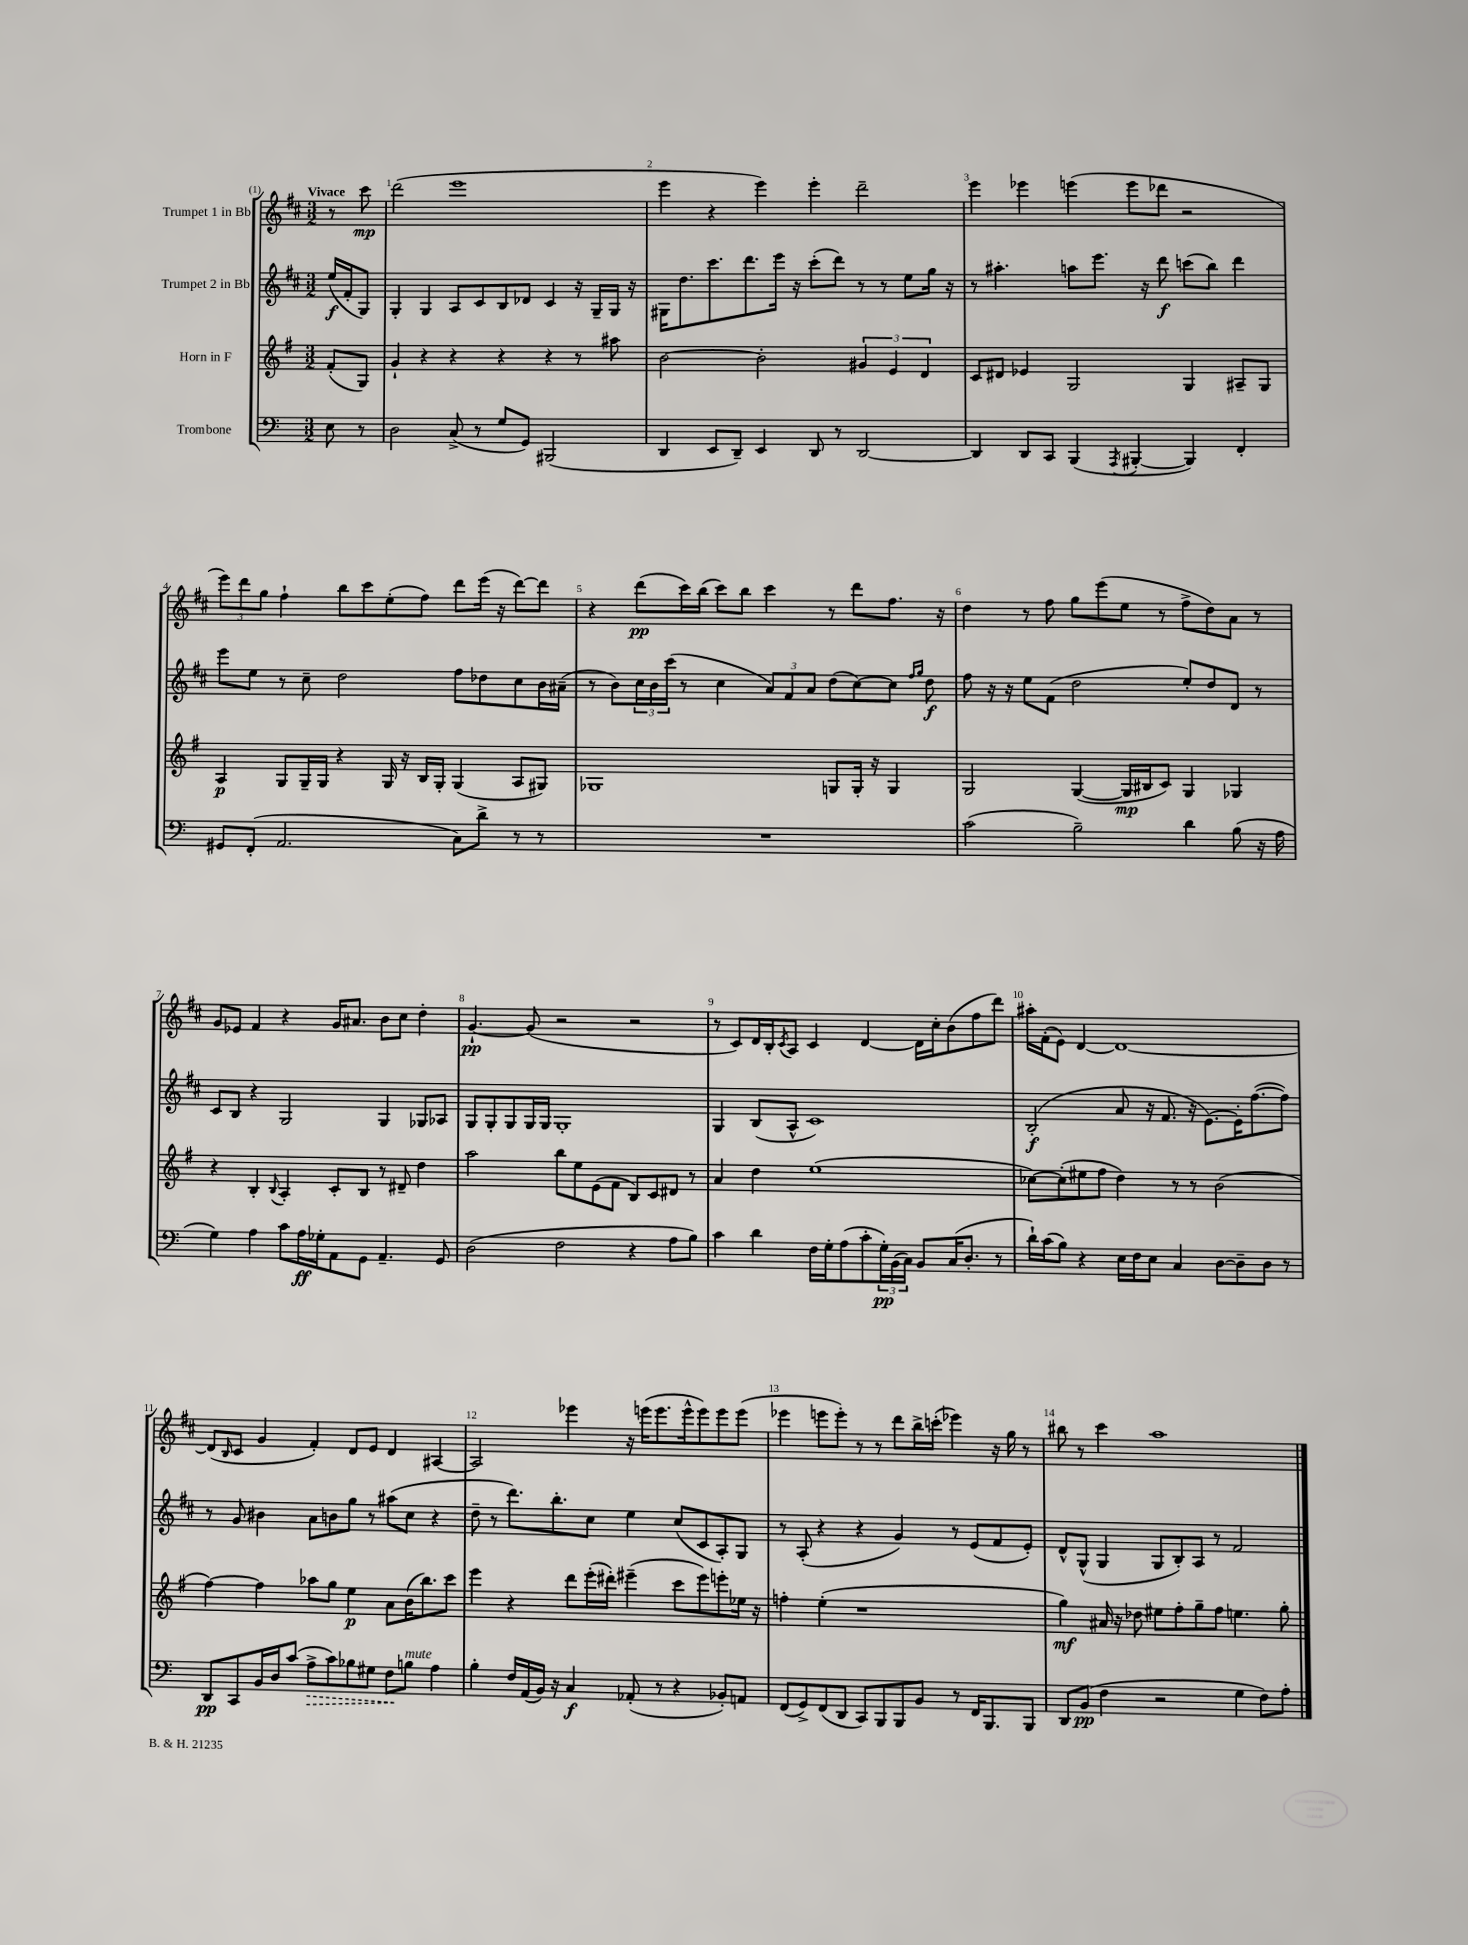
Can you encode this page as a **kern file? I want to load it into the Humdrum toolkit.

**kern	**dynam	**kern	**dynam	**kern	**dynam	**kern	**dynam
*part4	*part4	*part3	*part3	*part2	*part2	*part1	*part1
*staff4	*staff4	*staff3	*staff3	*staff2	*staff2	*staff1	*staff1
*I"Trombone	*	*I"Horn in F	*	*I"Trumpet 2 in Bb	*	*I"Trumpet 1 in Bb	*
*clefF4	*	*clefG2	*	*clefG2	*	*clefG2	*
*k[]	*	*k[f#]	*	*k[f#c#]	*	*k[f#c#]	*
*M3/2	*	*M3/2	*	*M3/2	*	*M3/2	*
=	=	=	=	=	=	=	=
!	!	!	!	!	!	!LO:TX:a:B:t=Vivace	!
8E\	.	(8f#'/L	.	(16ee/LL	f	8r	.
.	.	.	.	16f#'/J	.	.	.
8r	.	8G/J)	.	8G/J)	.	8ccc#\	mp
=1	=1	=1	=1	=1	=1	=1	=1
2D\	.	4g`/	.	4G'/	.	(2ddd\	.
.	.	4r	.	4G/	.	.	.
(8C^/	.	4r	.	8A/L	.	1eee	.
8r	.	.	.	8c#/	.	.	.
8G/L	.	4r	.	8B/	.	.	.
8GG/J)	.	.	.	8d-X/J	.	.	.
(2BBB#X/	.	4r	.	4c#/	.	.	.
.	.	8r	.	16r	.	.	.
.	.	.	.	16G~/LL	.	.	.
.	.	8aa#X\	.	16G/JJ	.	.	.
.	.	.	.	16r	.	.	.
=2	=2	=2	=2	=2	=2	=2	=2
4DD/	.	[2b\	.	16G#X\KL	.	4eee\	.
.	.	.	.	8.dd\	.	.	.
8EE/L	.	.	.	8.ccc#\	.	4r	.
8DD~/J)	.	.	.	.	.	.	.
.	.	.	.	8.ddd\	.	.	.
4EE/	.	2b'\]	.	.	.	4eee\)	.
.	.	.	.	16eee\Jk	.	.	.
.	.	.	.	16r	.	.	.
8DD/	.	.	.	(8ccc#'\L	.	4eee'\	.
8r	.	.	.	8ddd\J)	.	.	.
[2DD/	.	6g#X/	.	8r	.	2ddd~\	.
.	.	.	.	8r	.	.	.
.	.	6e/	.	.	.	.	.
.	.	.	.	8ee\L	.	.	.
.	.	6d/	.	.	.	.	.
.	.	.	.	16gg\Jk	.	.	.
.	.	.	.	16r	.	.	.
=3	=3	=3	=3	=3	=3	=3	=3
4DD/]	.	8c/L	.	8r	.	4eee\	.
.	.	8d#X/J	.	4.aa#X'\	.	.	.
8DD/L	.	4e-X/	.	.	.	4eee-X\	.
8CC/J	.	.	.	.	.	.	.
(4BBB/	.	2G/	.	8aan\L	.	(4eeen\	.
.	.	.	.	8.eee\J	.	.	.
8qAAA/	.	.	.	.	.	.	.
[4BBB#X'/	.	.	.	.	.	8eee\L	.
.	.	.	.	16r	.	.	.
.	.	.	.	8ddd\	f	8ddd-X\J	.
4BBB#/])	.	4G/	.	(8cccn\L	.	2r	.
.	.	.	.	8bb\J)	.	.	.
4FF'/	.	8A#X~/L	.	4ddd\	.	.	.
.	.	8G/J	.	.	.	.	.
!!LO:LB:g=z
=4	=4	=4	=4	=4	=4	=4	=4
8GG#X/L	.	4A/	p	8eee\L	.	12eee\L)	.
.	.	.	.	.	.	12ddd\	.
(8FF'/J	.	.	.	8ee\J	.	.	.
.	.	.	.	.	.	12gg\J	.
2.AA/	.	8G/L	.	8r	.	4ff#`\	.
.	.	16G~/L	.	8cc#~\	.	.	.
.	.	16G/JJ	.	.	.	.	.
.	.	4r	.	2dd\	.	8bb\L	.
.	.	.	.	.	.	8ccc#\	.
.	.	16G/	.	.	.	(8ee'\	.
.	.	16r	.	.	.	.	.
.	.	16B/LL	.	.	.	8ff#\J)	.
.	.	16G'/JJ	.	.	.	.	.
8C\L)	.	(4G/	.	8ff#\L	.	8ddd\L	.
8d^\J	.	.	.	8dd-X\	.	(16eee\Jk	.
.	.	.	.	.	.	16r	.
8r	.	8A/L	.	8cc#\	.	[8ddd\L)	.
8r	.	8G#X/J)	.	16b\L	.	8ddd\J]	.
.	.	.	.	(16a#X~\JJ	.	.	.
=5	=5	=5	=5	=5	=5	=5	=5
1.r	.	1G-X	.	8r	.	4r	.
.	.	.	.	8b\L)	.	.	.
.	.	.	.	24cc#\L	.	(8ddd\L	pp
.	.	.	.	24b\	.	.	.
.	.	.	.	(24ccc#\JJ	.	.	.
.	.	.	.	8r	.	16ccc#\L)	.
.	.	.	.	.	.	(16bb\JJ	.
.	.	.	.	4cc#\	.	8ccc#\L)	.
.	.	.	.	.	.	8bb\J	.
.	.	.	.	12a/L)	.	4ccc#\	.
.	.	.	.	12f#/	.	.	.
.	.	.	.	12a/J	.	.	.
.	.	8Gn/L	.	(8dd\L	.	8r	.
.	.	16G'/Jk	.	[8cc#\)	.	8ddd\L	.
.	.	16r	.	.	.	.	.
.	.	4G/	.	8cc#\J]	.	8.ff#\J	.
.	.	.	.	16qqff#/LL	.	.	.
.	.	.	.	16qqgg/JJ	.	.	.
.	.	.	.	8dd\	f	.	.
.	.	.	.	.	.	16r	.
=6	=6	=6	=6	=6	=6	=6	=6
(2c\	.	2G/	.	8ff#\	.	4dd\	.
.	.	.	.	16r	.	.	.
.	.	.	.	16r	.	.	.
.	.	.	.	8ee\L	.	8r	.
.	.	.	.	(8f#\J	.	8ff#\	.
2B~\)	.	([4G/	.	2dd\	.	8gg\L	.
.	.	.	.	.	.	(8eee\	.
.	.	16G/LL]	mp	.	.	8ee\J	.
.	.	16B#X/J	.	.	.	.	.
.	.	8c/J)	.	.	.	8r	.
4d\	.	4G/	.	8ee'/L)	.	8ff#^\L	.
.	.	.	.	8dd/	.	8dd\)	.
(8B\	.	4G-X/	.	8d/J	.	8a\J	.
16r	.	.	.	8r	.	8r	.
16A\	.	.	.	.	.	.	.
!!LO:LB:g=z
=7	=7	=7	=7	=7	=7	=7	=7
4G\)	.	4r	.	8c#/L	.	8g/L	.
.	.	.	.	8B/J	.	8e-X/J	.
4A\	.	4B'/	.	4r	.	4f#/	.
.	.	8qqB/	.	.	.	.	.
8c\L	.	4A'/	.	2G/	.	4r	.
16A\L	ff	.	.	.	.	.	.
16G-X'\J	.	.	.	.	.	.	.
8AA\	.	8c'/L	.	.	.	16g/KL	.
.	.	.	.	.	.	8.a#X/J	.
8GG\J	.	8B/J	.	.	.	.	.
4.AA~/	.	8r	.	4G/	.	8b\L	.
.	.	8d#X~/	.	.	.	8cc#\J	.
.	.	4dd\	.	8G-X/L	.	4dd'\	.
8GG/	.	.	.	8A-X/J	.	.	.
=8	=8	=8	=8	=8	=8	=8	=8
(2D\	.	2aa\	.	8G/L	.	[4.g`/	pp
.	.	.	.	8G'/	.	.	.
.	.	.	.	8G/	.	.	.
.	.	.	.	16G/L	.	(8g/]	.
.	.	.	.	16G/JJ	.	.	.
2F\	.	8bb\L	.	1G'	.	2r	.
.	.	8ee\	.	.	.	.	.
.	.	(8e\	.	.	.	.	.
.	.	8f#\J	.	.	.	.	.
4r	.	8B/L)	.	.	.	2r	.
.	.	8c/	.	.	.	.	.
8A\L	.	8d#X/J	.	.	.	.	.
8B\J)	.	8r	.	.	.	.	.
=9	=9	=9	=9	=9	=9	=9	=9
4c\	.	4a/	.	4G/	.	8r	.
.	.	.	.	.	.	8c#/L)	.
4d\	.	4dd\	.	(8B/L	.	16d/L	.
.	.	.	.	.	.	16B'/J	.
.	.	.	.	.	.	8qc#/	.
.	.	.	.	8A^^/J	.	8A/J	.
16F\LL	.	(1ee	.	1c#)	.	4c#/	.
16G'\J	.	.	.	.	.	.	.
(8A\	.	.	.	.	.	.	.
8c'\	.	.	.	.	.	[4d/	.
24G'\L)	pp	.	.	.	.	.	.
(24BB\	.	.	.	.	.	.	.
24C\JJ)	.	.	.	.	.	.	.
8BB/L	.	.	.	.	.	16d\LL]	.
.	.	.	.	.	.	16cc#'\J	.
(16C/K	.	.	.	.	.	(8b\	.
8.D'/J	.	.	.	.	.	.	.
.	.	.	.	.	.	8ff#\	.
8r	.	.	.	.	.	8ddd\J)	.
=10	=10	=10	=10	=10	=10	=10	=10
16d`\LL)	.	[8cc-X\L)	.	(2B'/	f	16aa#X'\LL	.
(16c\J	.	.	.	.	.	(16f#'\J	.
8B\J)	.	(8cc-'\]	.	.	.	8e\J)	.
4r	.	8ee#X\	.	.	.	[4d/	.
.	.	8ff#\J	.	.	.	.	.
16E\LL	.	4dd\)	.	8a/	.	1d_	.
16F\J	.	.	.	.	.	.	.
8E\J	.	.	.	16r	.	.	.
.	.	.	.	8.f#/	.	.	.
4C/	.	8r	.	.	.	.	.
.	.	8r	.	16r	.	.	.
.	.	.	.	[8.e\L)	.	.	.
[8D\L	.	(2b\	.	.	.	.	.
8D~\]	.	.	.	16e'\K]	.	.	.
.	.	.	.	([8.ff#\	.	.	.
8D\J	.	.	.	.	.	.	.
8r	.	.	.	8ff#\J])	.	.	.
!!LO:LB:g=z
=11	=11	=11	=11	=11	=11	=11	=11
8DD/L	pp	[4ff#\)	.	8r	.	(8d/L]	.
.	.	.	.	.	.	16qqB/	.
8CC/	.	.	.	8g/	.	8c#/J	.
16BB/L	.	4ff#\]	.	4b#X\	.	4g/	.
16D/J	.	.	.	.	.	.	.
(8c/J	.	.	.	.	.	.	.
!	!LO:HP:b	!	!	!	!	!	!
8A^\L	>	8aa-X\L	.	8a\L	.	4f#'/)	.
8c\)	.	8gg\J	.	8bn\	.	.	.
8B-X\	.	4ee\	p	8gg\J	.	8d/L	.
8G#X\J	.	.	.	8r	.	8e/J	.
8F\L	.	8a\L	.	(8aa#X\L	.	4d/	.
!LO:TX:a:i:t=mute	!	!	!	!	!	!	!
8Bn\J	]	(16b\K	.	8cc#\J	.	.	.
.	.	8.bb\)	.	.	.	.	.
4A\	.	.	.	4r	.	[4A#X/	.
.	.	8ccc\J	.	.	.	.	.
=12	=12	=12	=12	=12	=12	=12	=12
4B'\	.	4eee\	.	8dd~\	.	2A#/]	.
.	.	.	.	8r	.	.	.
16F/LL	.	4r	.	8.ddd\L)	.	.	.
(16AA/	.	.	.	.	.	.	.
16BB/JJ)	.	.	.	.	.	.	.
16r	.	.	.	8.bb'\	.	.	.
4C/	f	8ddd\L	.	.	.	4eee-X\	.
.	.	(16eee'\L	.	8cc#\J	.	.	.
.	.	16ddd#X'\JJ)	.	.	.	.	.
(8AA-X'/	.	(4eee#X~\	.	4ee\	.	16r	.
.	.	.	.	.	.	(16eeen\KL	.
8r	.	.	.	.	.	8.eee\	.
4r	.	8ccc\L	.	(8cc#/L	.	.	.
.	.	.	.	.	.	16eee^^\k	.
.	.	8eee#\)	.	8c#/	.	8eee\)	.
8BB-X'/L)	.	8eeen'\	.	8A'/)	.	8eee\	.
8AAn/J	.	16ee-X\Jk	.	8G/J	.	(8eee\J	.
.	.	16r	.	.	.	.	.
=13	=13	=13	=13	=13	=13	=13	=13
(8FF/L	.	4ffn'\	.	8r	.	4eee-X\	.
8GG^/)	.	.	.	(8A'/	.	.	.
(8FF/	.	(4ee'\	.	4r	.	8eeen\L	.
8DD/J	.	.	.	.	.	8eee'\J)	.
8CC/L)	.	1r	.	4r	.	8r	.
8BBB/	.	.	.	.	.	8r	.
8BBB/	.	.	.	4g/)	.	8ddd\L	.
8BB/J	.	.	.	.	.	16bb^\L	.
.	.	.	.	.	.	(16cccn'\JJ	.
8r	.	.	.	8r	.	4eee-X\)	.
16FF/KL	.	.	.	(8e/L	.	.	.
8.BBB/	.	.	.	.	.	.	.
.	.	.	.	8f#/	.	16r	.
.	.	.	.	.	.	16gg\	.
8BBB/J	.	.	.	8e'/J)	.	8r	.
=14	=14	=14	=14	=14	=14	=14	=14
8DD/L	.	4gg\)	mf	8d^^/L	.	8bb#X\	.
(8BB/J	pp	.	.	(8G^^/J	.	8r	.
4F\	.	16a#X/	.	4G/	.	4ccc#\	.
.	.	16r	.	.	.	.	.
.	.	8dd-X\	.	.	.	.	.
2r	.	8ee#X\L	.	8G/L	.	1aa	.
.	.	8ff#'\	.	8B'/)	.	.	.
.	.	8gg~\	.	8A/J	.	.	.
.	.	8ff#\J	.	8r	.	.	.
4G\	.	4.een\	.	2f#/	.	.	.
8F\L)	.	.	.	.	.	.	.
8A'\J	.	8gg'\	.	.	.	.	.
==	==	==	==	==	==	==	==
*-	*-	*-	*-	*-	*-	*-	*-
